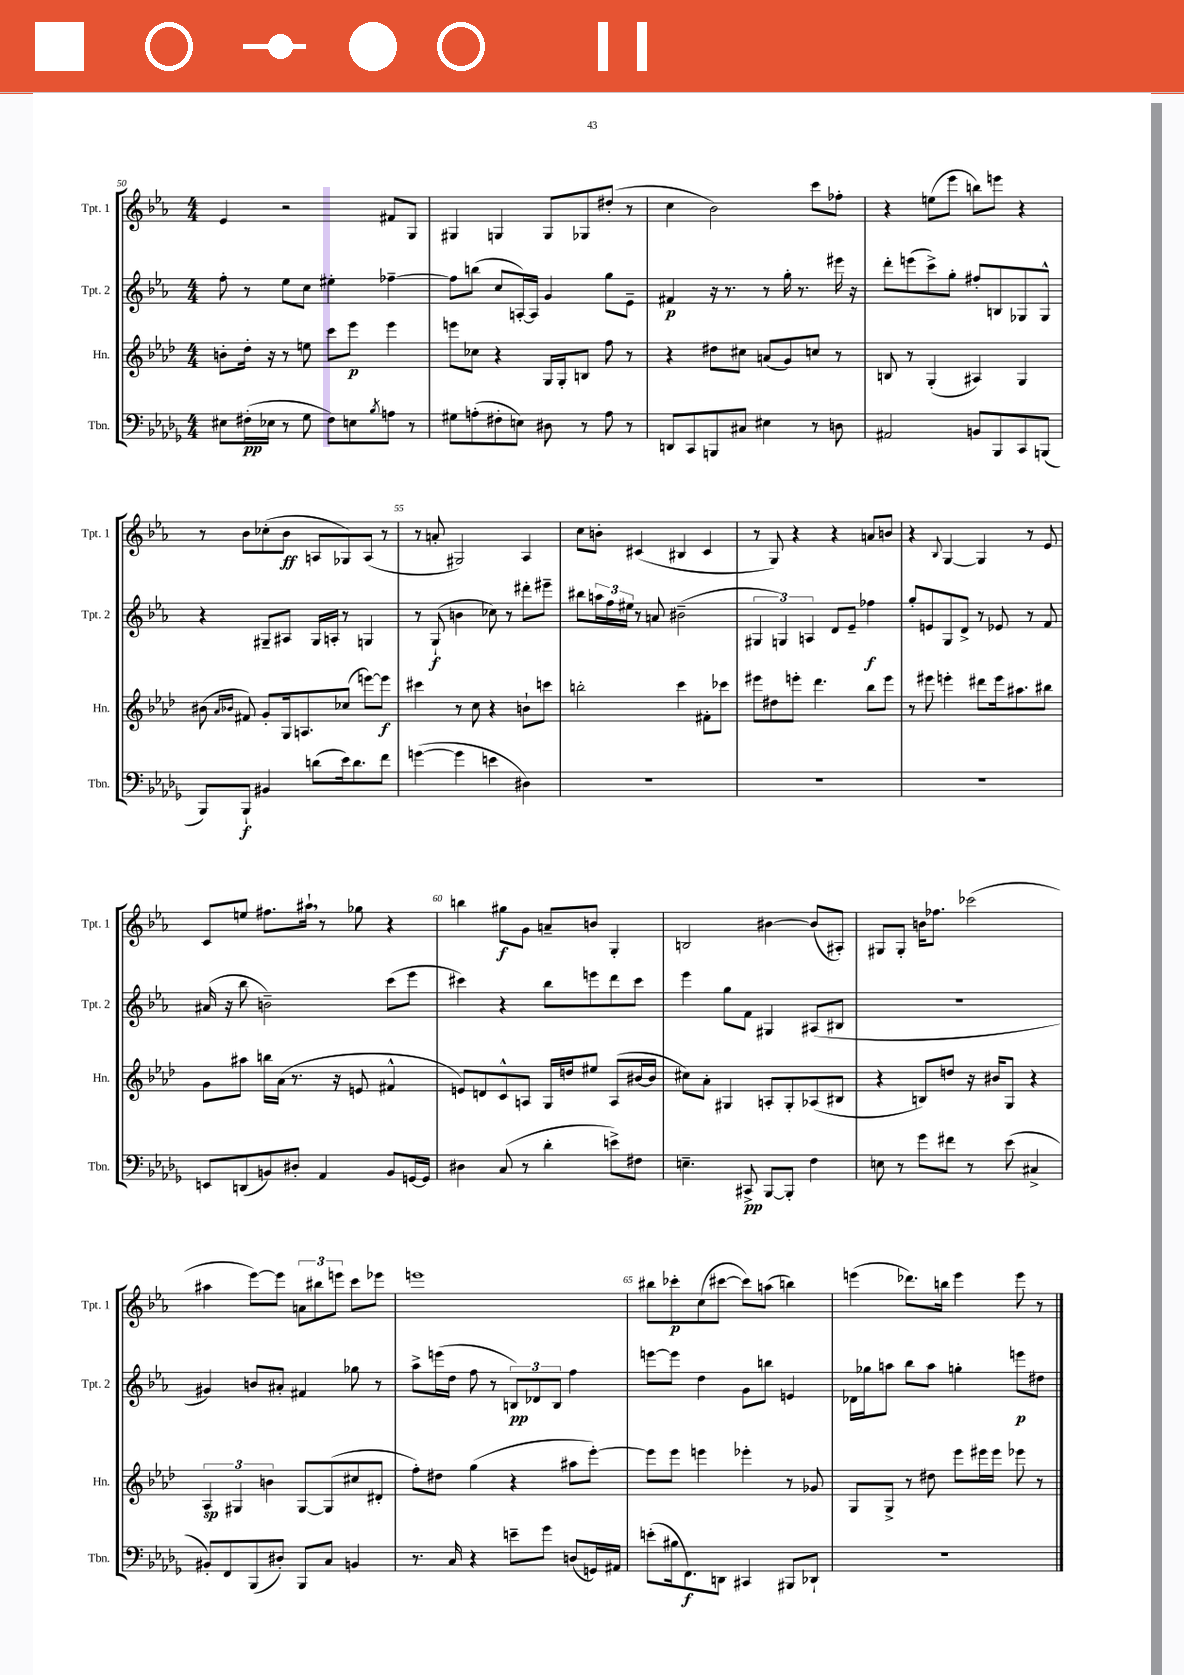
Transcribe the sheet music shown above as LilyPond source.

<<
\new StaffGroup <<
\new Staff = "s0" \with { instrumentName = "Tpt. 1" shortInstrumentName = "Tpt. 1" } {
    \clef treble \key ees \major \numericTimeSignature \time 4/4
    ees'4 r2 fis'8 g8 |
    gis4 g4 g8 ges8 dis''8-.( r8 |
    c''4 bes'2) c'''8 fes''8-. |
    r4 e''8( ees'''8 b''8) e'''8 r4 |
    r8 bes'8 ces''8-.( bes'8\ff a8 ges8) a8( r8 |
    r8 a'8-. gis2) aes4 |
    c''8 b'8-. cis'4( bis4 cis'4 |
    r8 g8) r4 r4 a'8 b'8 |
    r4 \appoggiatura { bes8 } g4~ g4 r8 ees'8 |
    c'8 e''8 fis''8. ais''16-! \breathe r8 ges''8 r4 |
    b''4 gis''8\f g'8 a'8-- b'8 g4-. |
    b2 bis'4~ bis'8( ais8-.) |
    gis8 gis8-. b'16 fes''8. ces'''2( |
    ais''4 ees'''8~) ees'''8 \tuplet 3/2 { a'8 bis''8 e'''8 } c'''8 ees'''8 |
    e'''1 |
    bis''8 ces'''8-.\p c''8( cis'''8~ cis'''8) a''8( b''4) |
    e'''4( des'''8.) b''16 e'''4 e'''8 r8 \bar "|." |
}
\new Staff = "s1" \with { instrumentName = "Tpt. 2" shortInstrumentName = "Tpt. 2" } {
    \clef treble \key ees \major \numericTimeSignature \time 4/4
    f''8-. r8 ees''8 c''8 eis''4-. fes''4~-- |
    fes''8 b''8( c''8 a16~-.) a16 g'4 g''8 ees'8-- |
    fis'4\p r16 r8. r8 g''16-. r8. eis'''16 r16 |
    d'''8-. e'''8( c'''8->) g''8-. fis''8-. b8 ges8 ges8-^ |
    r4 gis8-- ais8 gis16 a16-. r8 g4 |
    r8 g8-!\f( b'4 ces''8) r8 dis'''8-. eis'''8-- |
    bis''8 \tuplet 3/2 { a''16 f''16 eis''16 } r8 a'8 bis'2--( |
    \tuplet 3/2 { gis4 g4) a4 } d'8 ees'8-- fes''4\f |
    g''8-. e'8 g8 d'8-> r8 ees'8 r8 f'8 |
    ais'16( r16 bes''8 b'2--) c'''8( ees'''8 |
    cis'''4) r4 bes''8 e'''8 d'''8 cis'''8 |
    ees'''4 g''8 f'8 gis4 ais8( bis8 |
    R1 |
    gis'4) b'8 ais'8-. fis'4 ges''8 r8 |
    aes''8-> e'''16( d''16 f''8 r8 \tuplet 3/2 { b8\pp) des'8 b8 } f''4 |
    e'''8~ e'''8 d''4 g'8 b''8 e'4 |
    des'16 ges''16 a''8 bes''8 a''8 g''4-. e'''8\p dis''8 \bar "|." |
}
\new Staff = "s2" \with { instrumentName = "Hn." shortInstrumentName = "Hn." } {
    \clef treble \key aes \major \numericTimeSignature \time 4/4
    b'8-. des''16-. r16 r8 e''8 c'''8 ees'''8\p ees'''4 |
    e'''8 ces''8 r4 g16 g16-. b8 f''8 r8 |
    r4 dis''8 cis''8 a'8( g'8) c''8 r8 |
    b8 r8 g4-.( ais4) g4 |
    bis'8( \grace { aes'16 bes'16 } fis'8) g'8-. g16 a8. ces''8( e'''8~) e'''8\f |
    cis'''4 r8 c''8 r4 b'8-! c'''8 |
    b''2-. c'''4 fis'8-. ces'''8 |
    eis'''8 dis''8 e'''8-. des'''4. bes''8 e'''8 |
    r8 eis'''8 e'''4-. dis'''8 e'''16 ais''8. bis''8 |
    g'8 ais''8 b''16 aes'16( r8. r16 e'8 fis'4-^ |
    e'8) d'8 c'8-^ a8 g16 d''16 eis''8 a8( bis'16~ bis'16 |
    cis''8) aes'8-. gis4 a8-. gis8-. aes8( bis8 |
    r4 b8) d''8 r16 bis'16 g8 r4 |
    \tuplet 3/2 { aes4\sp gis4 b'4 } gis8~ gis8( cis''8 dis'8-. |
    f''8-.) dis''8 g''4( r4 ais''8 ees'''8~-.) |
    ees'''8 ees'''8 e'''4 ees'''4-. r8 ges'8 |
    g8 g8-> r8 dis''8 ees'''8 eis'''16 eis'''16 ees'''8 r8 \bar "|." |
}
\new Staff = "s3" \with { instrumentName = "Tbn." shortInstrumentName = "Tbn." } {
    \clef bass \key des \major \numericTimeSignature \time 4/4
    eis8 fis16-.\pp( ees16 r8 ges8 fis8) e8 \acciaccatura { bes8 } a8 r8 |
    gis8 a8-.( fis8-. e8) dis8 r8 a8 r8 |
    d,8 c,8 b,,8 cis8 eis4 r8 d8 |
    ais,2 b,8 bes,,8 c,8 b,,8( |
    bes,,8) bes,,8-!\f bis,4 d'8( ees'16) d'8. f'8 |
    g'4~( g'4 e'4 dis4) |
    R1 |
    R1 |
    R1 |
    e,8 d,8( b,8) dis8-. aes,4 b,8 g,16~ g,16 |
    dis4 c8( r8 des'4-. e'8->) fis8 |
    e4.-- cis,8->\pp bes,,8~ bes,,8-. f4 |
    e8 r8 ges'8 fis'8 r8 ees'8( cis4-> |
    bis,8-.) f,8 bes,,8( dis8-.) bes,,8 c8 b,4 |
    r8. c16 r4 e'8-- ges'8 d8( g,16) ais,16 |
    e'8-.( bis16 f,8.\f) d,8 cis,4 bis,,8 des,8-! |
    R1 \bar "|." |
}
>>
>>
\layout { \context { \Score currentBarNumber = #50 \override BarNumber.break-visibility = ##(#f #t #t) barNumberVisibility = #(every-nth-bar-number-visible 5) } }
